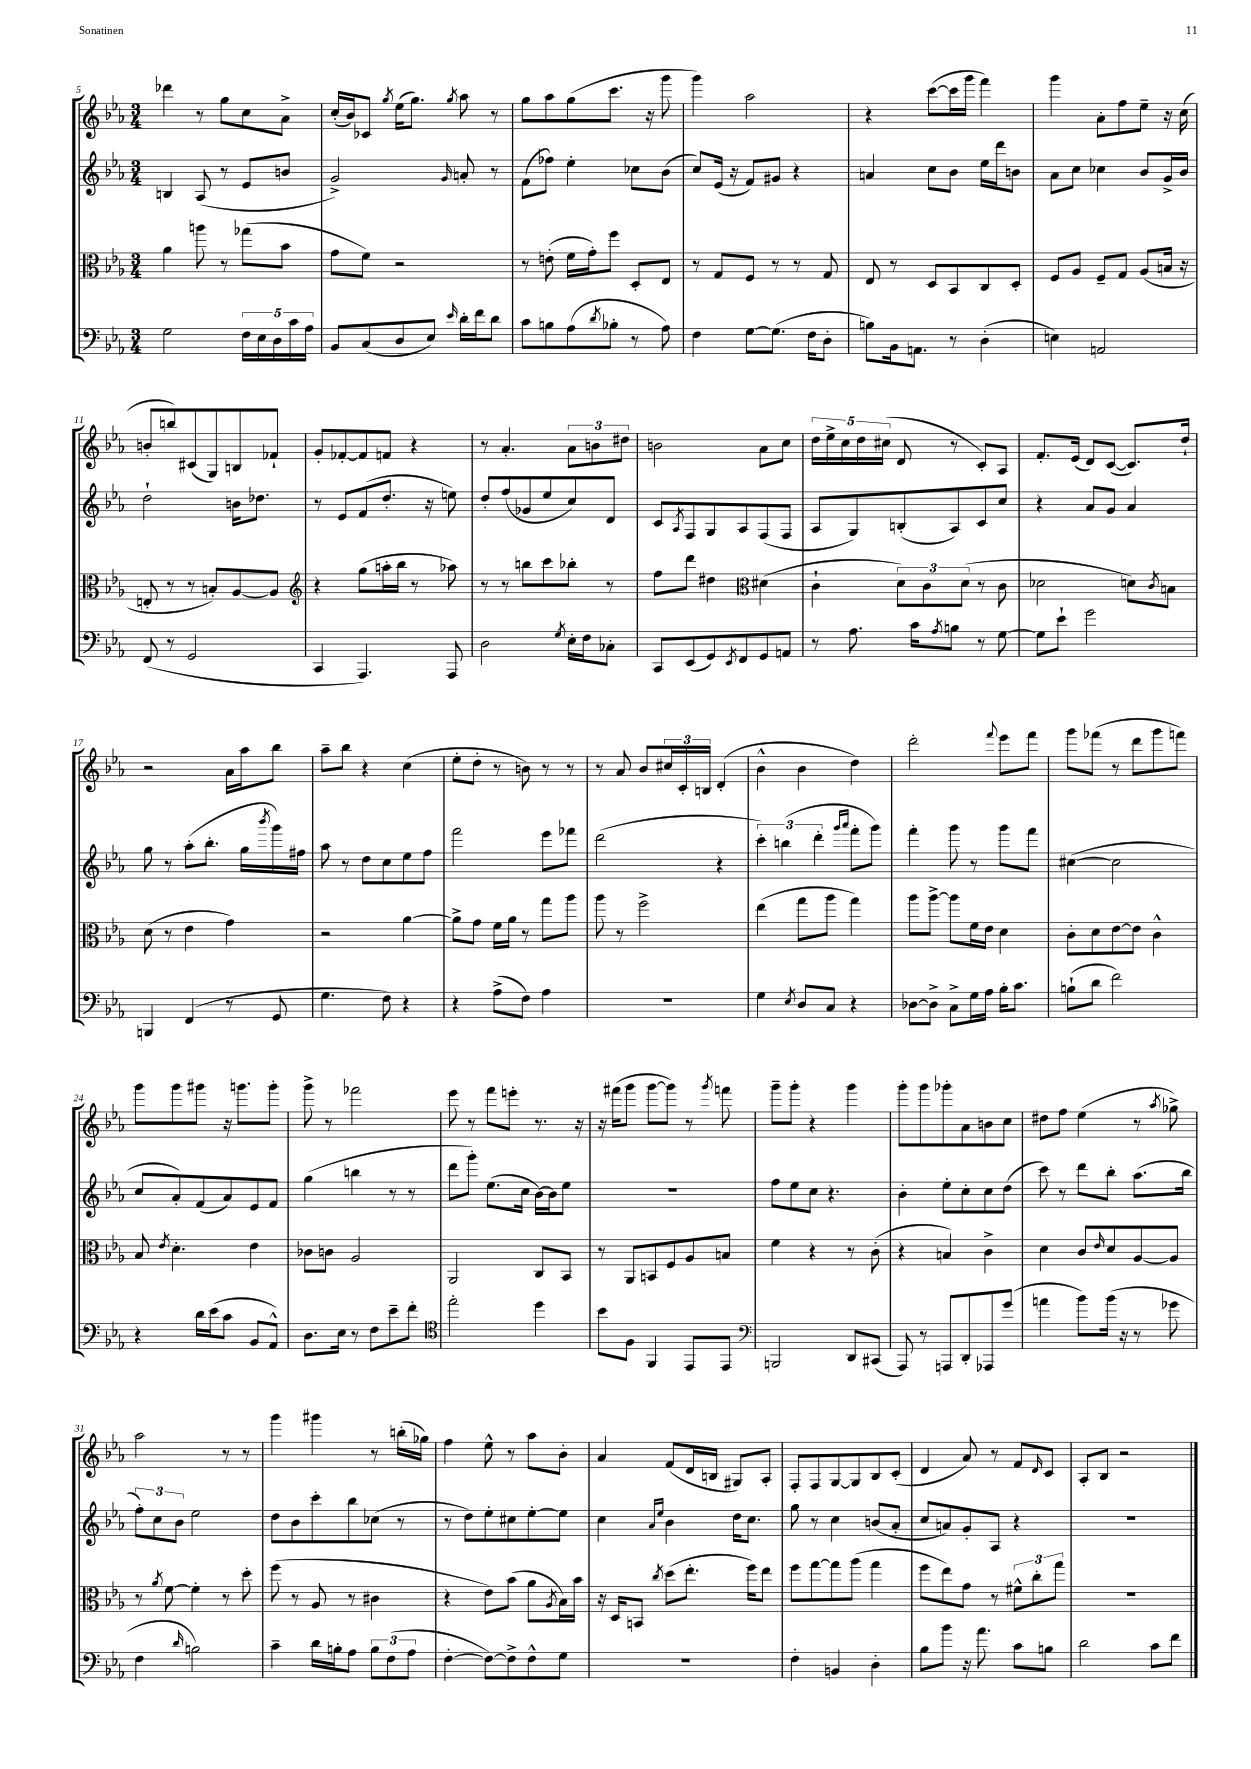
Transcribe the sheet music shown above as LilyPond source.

<<
\new StaffGroup <<
\new Staff = "s0" {
    \clef treble \key ees \major \numericTimeSignature \time 3/4
    des'''4 r8 g''8 c''8 aes'8-> |
    c''16-.( bes'16) ces'8 \acciaccatura { g''8 } ees''16( g''8.) \acciaccatura { g''8 } aes''8 r8 |
    g''8 aes''8 g''8( c'''8. r16 g'''8 |
    g'''4) aes''2 |
    r4 c'''8~( c'''16 g'''16 f'''4) |
    g'''4 aes'8-. f''8 ees''8-- r16 c''16( |
    b'8-. b''8) cis'8( g8) b8 fes'8-! |
    g'8-. fes'8~-. fes'8 f'8 r4 |
    r8 aes'4.-. \tuplet 3/2 { aes'8 b'8 dis''8 } |
    b'2 aes'8 c''8 |
    \tuplet 5/4 { d''16 ees''16-> c''16 d''16 cis''16( } d'8 r8 c'8-.) aes8 |
    f'8.-. ees'16( d'8) c'8~( c'8.) d''16-! |
    r2 aes'16 aes''16 bes''8 |
    aes''8-- bes''8 r4 c''4( |
    ees''8-. d''8-. r8 b'8) r8 r8 |
    r8 aes'8 bes'8 \tuplet 3/2 { cis''16 c'16-. b16 } d'4-.( |
    bes'4-^ bes'4 d''4) |
    d'''2-. \appoggiatura { f'''8 } ees'''8 f'''8 |
    g'''8 fes'''8( r8 d'''8 g'''8 f'''8) |
    g'''8 g'''8 gis'''8 r16 g'''8. g'''8-. |
    g'''8-> r8 fes'''2 |
    ees'''8 r8 f'''8 e'''8-. r8. r16 |
    r16 fis'''16( g'''8 g'''8~ g'''8) r8 \acciaccatura { g'''8 } f'''8 |
    g'''8-- g'''8-. r4 g'''4 |
    g'''8-. g'''8 ges'''8-. aes'8 b'8 c''8 |
    dis''8 f''8 ees''4( r8 \acciaccatura { aes''8 } ges''8->) |
    aes''2 r8 r8 |
    g'''4 gis'''4 r8 b''16-.( ges''16) |
    f''4 ees''8-^ r8 aes''8 bes'8-. |
    aes'4 f'8( d'16 b16 gis8) aes8-. |
    f8-. f8 g8~ g8 bes8 c'8-.( |
    d'4 aes'8) r8 f'8 \grace { d'16 } c'8 |
    aes8-. bes8 r2 \bar "|." |
}
\new Staff = "s1" {
    \clef treble \key ees \major \numericTimeSignature \time 3/4
    b4 aes8( r8 ees'8 b'8 |
    g'2->) \grace { g'16 } a'8-. r8 |
    f'8( fes''8) ees''4-. ces''8 bes'8( |
    c''8) ees'16( r16 f'8) gis'8 r4 |
    a'4 c''8 bes'8 ees''16 d'''16 b'8 |
    aes'8 c''8 ces''4 bes'8 g'16-> bes'16 |
    d''2-! b'16 des''8. |
    r8 ees'8 f'8( d''8.-. r16 e''8) |
    d''8-. f''8( ges'8 ees''8 c''8) d'8 |
    c'8 \acciaccatura { aes8 } f8 g8 aes8 f8( f8 |
    aes8 g8) b8-.( aes8) c'8 c''8 |
    r4 aes'8 g'8 aes'4 |
    g''8 r8 aes''8-.( bes''8.-. g''16 \acciaccatura { bes'''8 } g'''16) fis''16 |
    aes''8 r8 d''8 c''8 ees''8 f''8 |
    f'''2 ees'''8 fes'''8 |
    d'''2( r4 |
    \tuplet 3/2 { c'''4-.) b''4( d'''4-. } \grace { g'''16 aes'''16 } f'''8-. g'''8) |
    f'''4-. g'''8 r8 g'''8 f'''8 |
    cis''4~( cis''2 |
    c''8 aes'8-.) f'8( aes'8) ees'8 f'8 |
    g''4( b''4 r8 r8 |
    d'''8 g'''8-.) ees''8.( c''16 bes'16~) bes'16 ees''8 |
    R2. |
    f''8 ees''8 c''8 r4. |
    bes'4-. ees''8-. c''8-. c''8 d''8( |
    c'''8) r8 d'''8 bes''8-. aes''8.( bes''16 |
    \tuplet 3/2 { f''8-.) c''8 bes'8 } ees''2 |
    d''8 bes'8 c'''8-. bes''8 ces''8( r8 |
    r8 d''8) ees''8-. cis''8 ees''8~-. ees''8 |
    c''4 \grace { aes'16 ees''16 } bes'4 d''16 c''8. |
    g''8 r8 c''4 b'8( aes'8-. |
    c''8 a'8) g'8-. aes8 r4 |
    R2. \bar "|." |
}
\new Staff = "s2" {
    \clef alto \key ees \major \numericTimeSignature \time 3/4
    aes'4 a''8 r8 ges''8( bes'8 |
    g'8 f'8) r2 |
    r8 e'8-.( f'16 g'16-.) f''8 d8-. ees8 |
    r8 g8 f8 r8 r8 g8 |
    ees8 r8 d8 bes,8 c8 d8-. |
    f8 aes8 f8-- g8 aes8( b16 r16 |
    e8-. r8 r8 b8-.) aes8~ aes8 |
    \clef treble r4 g''8( a''16-. bes''16 r8 aes''8) |
    r8 r8 b''8 c'''8 bes''8-. r8 |
    f''8 d'''8 dis''4 \clef alto dis'4( |
    c'4-! \tuplet 3/2 { d'8) c'8 d'8( } r8 c'8 |
    des'2 d'8) \acciaccatura { c'8 } b8 |
    d'8( r8 ees'4 g'4) |
    r2 aes'4~ |
    aes'8-> g'8 f'16 aes'16 r8 g''8 aes''8 |
    aes''8 r8 f''2-> |
    ees''4( g''8 aes''8 g''4) |
    aes''8 aes''8~-> aes''8 f'16 ees'16 d'4 |
    c'8-. d'8 ees'8~ ees'8 c'4-^ |
    bes8 \acciaccatura { ees'8 } d'4.-. ees'4 |
    ces'8 c'8 aes2 |
    aes,2 c8 bes,8 |
    r8 aes,8 b,8 f8 aes8 b8 |
    f'4 r4 r8 c'8-.( |
    r4 b4) c'4-> |
    d'4 c'8 \grace { ees'16 } d'8 aes8~ aes8 |
    r8 \acciaccatura { aes'8 } f'8~ f'4-. r8 d''8-. |
    f''8( r8 aes8 r8 cis'4 |
    r4 ees'8) bes'8( aes'8 \acciaccatura { aes8 } bes16) bes'16 |
    r16 d16 b,8 \acciaccatura { c''8 } d''8( ees''8.-. f''16) ees''8 |
    f''8 g''8~ g''8 aes''8( g''4 |
    f''8 ees''8) g'8 r8 \tuplet 3/2 { fis'8-^ c''8-. g''8 } |
    R2. \bar "|." |
}
\new Staff = "s3" {
    \clef bass \key ees \major \numericTimeSignature \time 3/4
    g2 \tuplet 5/4 { f16 ees16 d16 c'16 aes16 } |
    bes,8 c8( d8 ees8) \grace { ees'16 } d'16-. f'16 d'8 |
    c'8 b8 aes8( \acciaccatura { d'8 } bes8-. r8 aes8) |
    f4 g8~ g8.( f16 d8-. |
    b8) bes,16 a,8. r8 d4-.( |
    e4) a,2 |
    f,8( r8 g,2 |
    c,4 aes,,4.) aes,,8 |
    d2 \acciaccatura { g8 } ees16-. f16 ces8-. |
    c,8 ees,8( g,8) \acciaccatura { ees,8 } f,8 g,8 a,8 |
    r8 aes8. c'16 \acciaccatura { aes8 } b8 r8 g8~ |
    g8 ees'8-! g'2 |
    b,,4 f,4( r8 g,8 |
    g4. f8) r4 |
    r4 aes8->( f8) aes4 |
    R2. |
    g4 \acciaccatura { ees8 } d8 c8 r4 |
    des8~ des8-> c8-> g16 aes16 bes16-. c'8. |
    b8-!( d'8 f'2) |
    r4 d'16 ees'16( c'8 bes,8 aes,8-^) |
    d8. ees16 r8 f8 ees'8-- f'8-. |
    \clef tenor ees''2-. d''4 |
    bes'8 f8 f,4 ees,8 ees,8 |
    \clef bass b,,2 d,8 cis,8( |
    aes,,8) r8 a,,8 d,8-. aes,,8 g'8( |
    a'4 bes'8) bes'16( r16 r8 ges'8 |
    f4 \grace { d'16 } b2) |
    c'4-- d'16 b16-. aes8 \tuplet 3/2 { b8 f8( aes8 } |
    f4~-. f8~) f8-> f8-^ g8 |
    r2. |
    f4-. b,4 d4-. |
    bes8 bes'8 r16 aes'8. c'8 b8 |
    d'2 c'8 f'8 \bar "|." |
}
>>
>>
\layout { \context { \Score currentBarNumber = #5 } }
